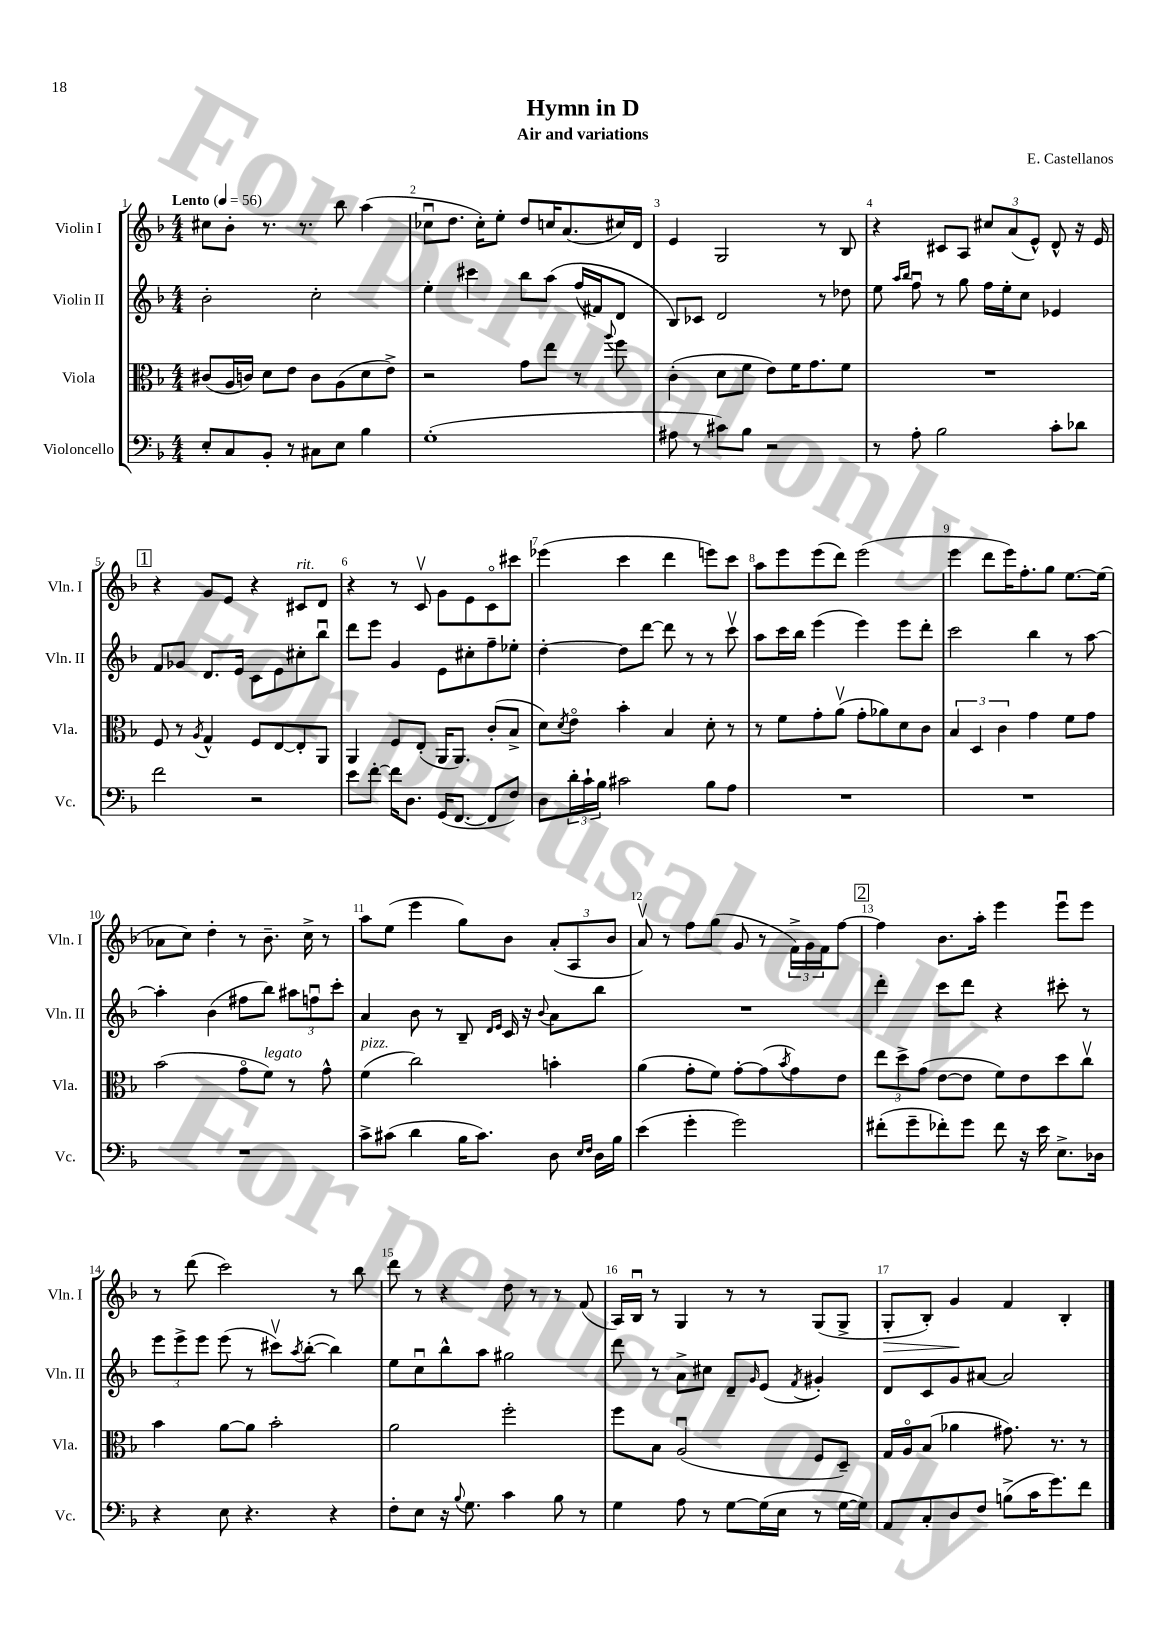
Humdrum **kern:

**kern	**kern	**kern	**kern
*staff4	*staff3	*staff2	*staff1
*clefF4	*clefC3	*clefG2	*clefG2
*k[b-]	*k[b-]	*k[b-]	*k[b-]
*M4/4	*M4/4	*M4/4	*M4/4
*MM56	*MM56	*MM56	*MM56
8E'/L	(8c#/L	2b-'\	8cc#\L
8C/	16A/L	.	8b-'\J
.	16c/JJ)	.	.
8BB-'/J	8d\L	.	8.r
8r	8e\J	.	.
.	.	.	8.r
8C#\L	8c\L	2cc'\	.
8E\J	(8A\	.	8bb-\
4B-\	8d\	.	(4aa\
.	8e^\J)	.	.
=	=	=	=
(1G'	2r	4ee'\	8cc-u\L
.	.	.	8.dd\J
.	.	4ccc#\	.
.	.	.	16cc-'\LK)
.	.	.	8ee'\J
.	8g\L	8bb-\L	8dd/L
.	8ee\J	&(8aa\J	16cc/K
.	.	.	(8.a/
.	8r	(16ff/LL	.
.	.	16f#/J)	.
.	8qqaa/	.	.
.	8ff\	8d/J	16cc#/L)
.	.	.	16d/JJ
=	=	=	=
8A#\	(4c'\	8B-/L&)	4e/
8r	.	8c-/J	.
8c#\L)	8d\L	2d/	2G/
8B-\J	8f\J	.	.
2r	8e\L)	.	.
.	16f\K	.	.
.	8.g\	.	.
.	.	8r	8r
.	8f\J	8dd-\	8B-/
=	=	=	=
8r	1r	8ee\	4r
.	.	16qqaa/LL	.
.	.	16qqbb-/JJ	.
8A'\	.	8ffu\	.
2B-\	.	8r	8c#/L
.	.	8gg\	8A/J
.	.	16ff\LL	12cc#/L
.	.	16ee'\J	.
.	.	.	(12a/
.	.	8cc\J	.
.	.	.	12e^^/J)
8c'\L	.	4e-/	8d^^/
8d-\J	.	.	16r
.	.	.	16e/
=	=	=	=
2f\	8F/	8f/L	4r
.	8r	8g-/J	.
.	8qA/	.	.
.	4G^^/	8.d/L	8g/L
.	.	.	8e/J
.	.	16e/Jk	.
2r	8F/L	8c\L	4r
.	[8E/	8e\	.
.	8E'/]	8cc#'\	8c#/L
.	8AA/J	8bb-u\J	8d/J
=	=	=	=
8e\L	4AA/	8ddd\L	4r
[8f'\J	.	8eee\J	.
16f\]LK	8F/L	4g/	8r
8.D\J	.	.	.
.	(8E'/J	.	8cv/
(16GG/LK	16AA/LK	8e\L	8g\L
[8.FF/J	8.AA/J)	.	.
.	.	8cc#'\	8e\
8FF/]L	(8c'/L	8ff~\	8co\
8F/J)	8B-^/J	8ee-'\J	8ccc#\J
=	=	=	=
8D\L	8d\L)	[4dd'\	(4eee-\
.	8qd/	.	.
24d'\L	8eo\J	.	.
24c`\	.	.	.
24B-\JJ	.	.	.
2c#\	4b-'\	8dd\]L	4ccc\
.	.	[8ddd\J	.
.	4B-/	8ddd\]	4ddd\
.	.	8r	.
8B-\L	8d'\	8r	8eee\L)
8A\J	8r	8cccv\	8ccc\J
=	=	=	=
1r	8r	8aa\L	8aa\L
.	8f\L	16ccc\L	8eee\
.	.	16bb-\JJ	.
.	8g'\	(4eee\	(8eee\
.	(8av\J	.	8ddd\J)
.	8g'\L	4eee\)	(2eee\
.	8a-\)	.	.
.	8d\	8eee\L	.
.	8c\J	8ddd'\J	.
=	=	=	=
1r	6B-/	2ccc\	4eee\
.	6D/	.	.
.	.	.	8ddd\L
.	6c\	.	.
.	.	.	16eee\K)
.	.	.	8.ff'\
.	4g\	4bb-\	.
.	.	.	8gg\J
.	8f\L	8r	[8.ee\L
.	8g\J	[8aa\	.
.	.	.	(16ee\]Jk
=	=	=	=
1r	(2b-\	4aa'\]	8a-\L
.	.	.	8cc\J)
.	.	(4b-\	4dd'\
.	8go\L	8ff#\L	8r
.	8f\J)	8bb-\J)	8.b-~\
.	8r	12aa#\L	.
.	.	.	16cc^\
.	.	12ffu\	.
.	8g^^\	.	8r
.	.	12ccc'\J	.
=	=	=	=
8c^\L	(4f\	4a/	8aa\L
(8c#\J	.	.	(8ee\J
4d\	2cc\)	8b-\	4eee\
.	.	8r	.
16B-\LK	.	8B-~/	8gg\L)
8.c#\J)	.	.	.
.	.	16qqd/LL	.
.	.	16qqe/JJ	.
.	.	16c/	8b-\J
.	.	16r	.
.	.	8qqb-/	.
8D\	4b'\	8a\L	(12a'/L
.	.	.	12A/
16qqE/LL	.	.	.
16qqF/JJ	.	.	.
16D\LL	.	8bb-\J	.
.	.	.	12b-/J
16B-\JJ	.	.	.
=	=	=	=
(4e\	(4a\	1r	8av/)
.	.	.	8r
4g'\	8g'\L	.	8ff\L
.	8f\J)	.	(8gg\J
2g\)	[8g'\L	.	8g/
.	(8g\]	.	8r
.	8qb-/	.	.
.	8g\)	.	24f^\LL)
.	.	.	24g\
.	.	.	24f\J
.	8e\J	.	[8ff\J
=	=	=	=
(8f#'\L	12ee\L	4ddd'\	4ff\]
.	12dd^\	.	.
8g~\	.	.	.
.	(12g\J	.	.
8f-'\)	[8e\L	8ccc\L	8.b-\L
8g\J	8e\]J	8ddd\J	.
.	.	.	16aa'\Jk
8f-\	8f\L)	4r	4eee\
16r	8e\	.	.
16e\	.	.	.
8.E^\L	8dd\	8ccc#'\	8eeeu\L
.	8ccv\J	8r	8eee\J
16D-\Jk	.	.	.
=	=	=	=
4r	4b-\	12eee\L	8r
.	.	12eee^\	.
.	.	.	(8ddd\
.	.	12eee\J	.
8E\	[8a\L	(8eee\	2ccc\)
4.r	8a\]J	8r	.
.	2b-'\	8ccc#v\L)	.
.	.	8qaa/	.
.	.	([8bb-'\J	.
4r	.	4bb-\])	8r
.	.	.	8bb-\
=	=	=	=
8F'\L	2a\	8ee\L	8ddd\
8E\J	.	8ccu\	8r
16r	.	8bb-^^\	4r
8qqB-/	.	.	.
8.G\	.	.	.
.	.	8aa\J	.
4c\	2ff'\	2gg#\	8dd\
.	.	.	8r
8B-\	.	.	8r
8r	.	.	(8f/
=	=	=	=
4G\	8ff\L	8ddd\	16A/LL)
.	.	.	16B-u/JJ
.	8B-\J	8r	8r
8A\	(2Au/	8a^\L	4G/
8r	.	8cc#\J	.
[8G\L	.	8d~/L	8r
.	.	16qqg/	.
(16G\]L	.	(8e/J	8r
16E\JJ	.	.	.
.	.	8qf/	.
8r	8F/L	4g#'/)	(8G/L
[16G\LL	8D~/J)	.	8G^/J
16G\]JJ)	.	.	.
=	=	=	=
8AA/L	16G/LL	8d/L	8G'/L
.	16Ao/J	.	.
8C'/	(8B-/J	8c/	8B-'/J)
8D/	4a-\	8g/	4g/
8F/J	.	[8a#/J	.
(8B^\L	8.g#\)	2a#/]	4f/
16c\K	.	.	.
8.g\)	8.r	.	.
.	.	.	4B-'/
8f\J	8r	.	.
==	==	==	==
*-	*-	*-	*-
